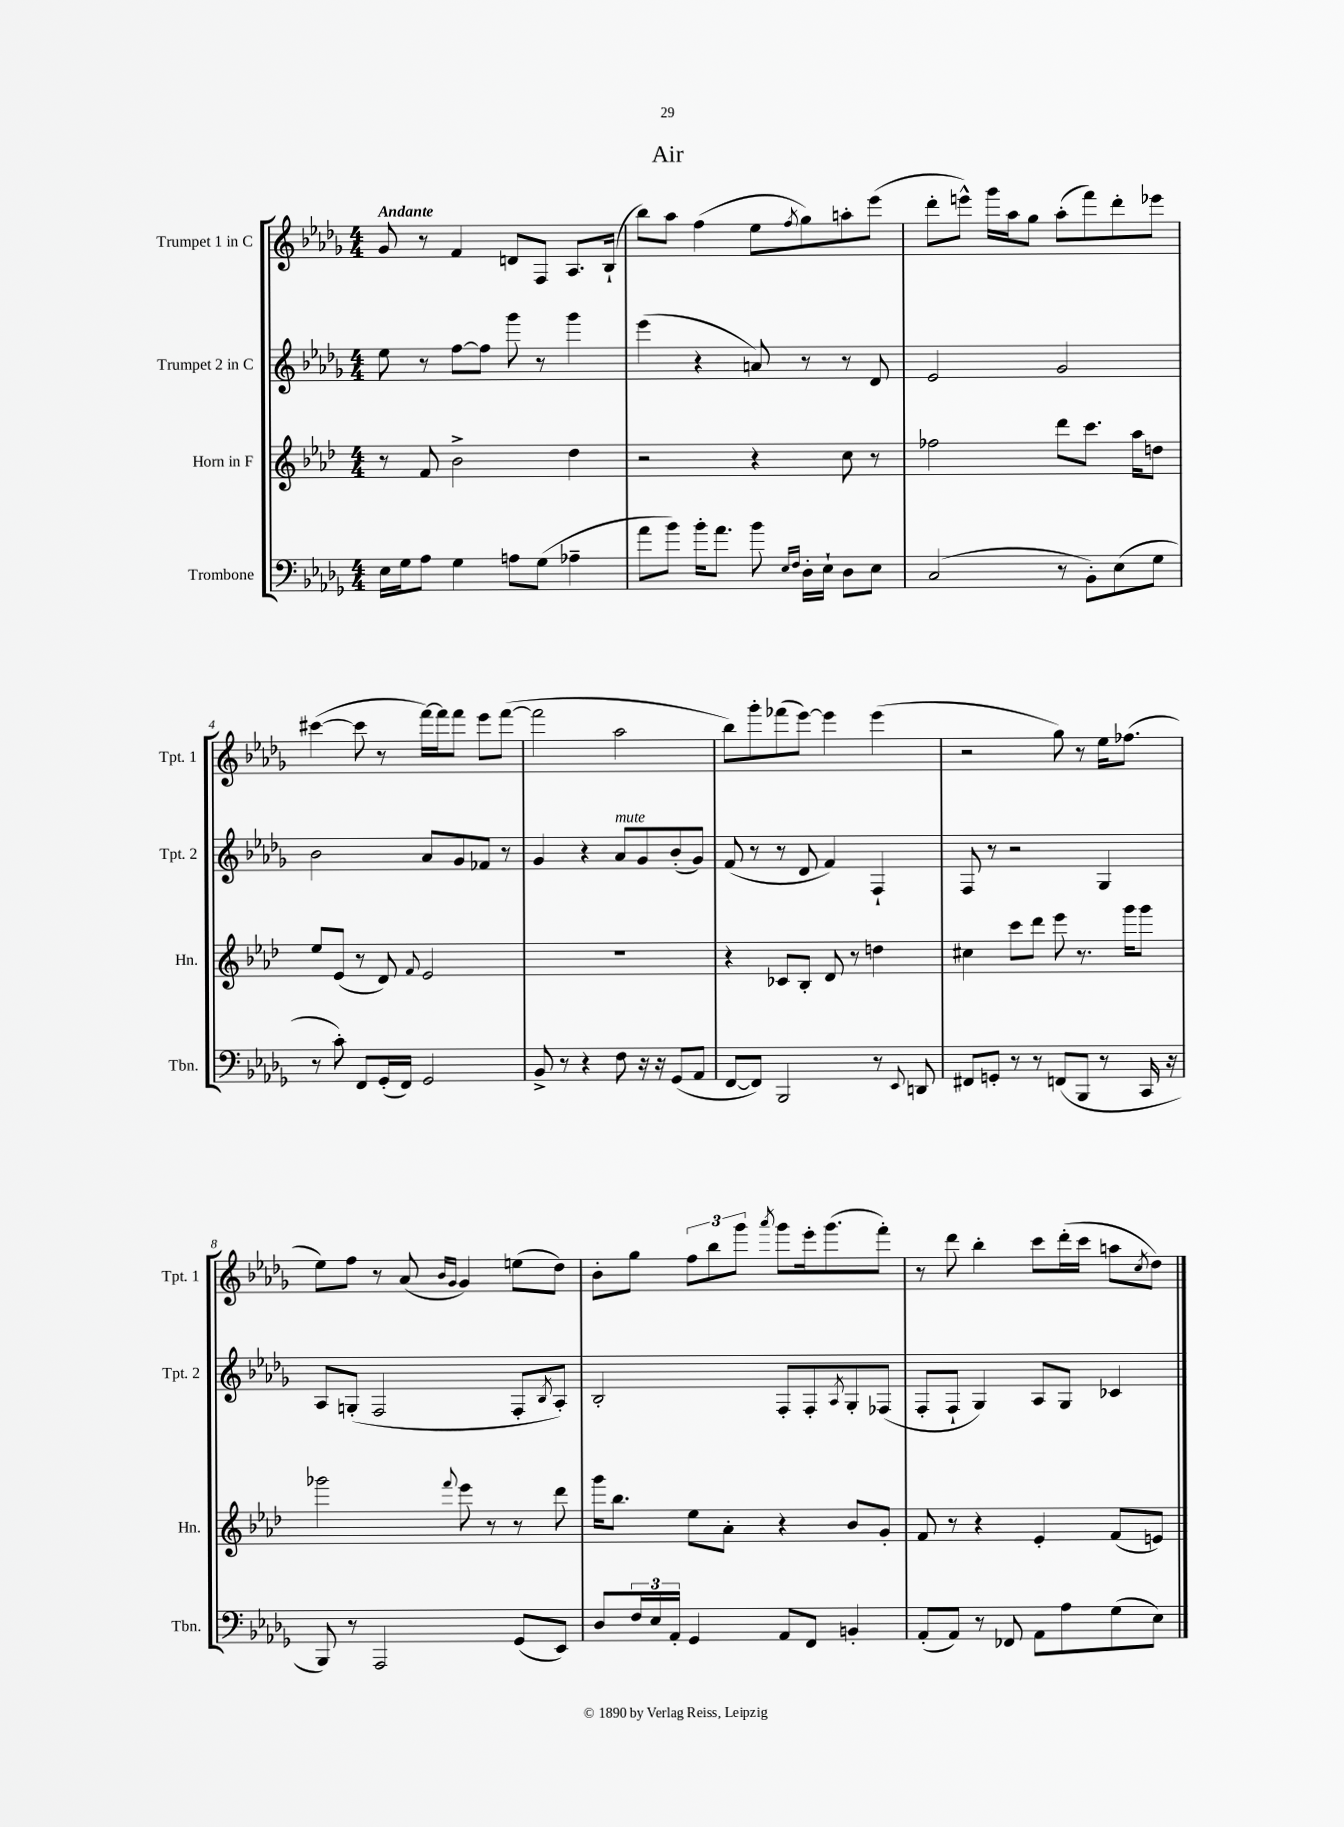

**kern	**kern	**kern	**kern
*staff4	*staff3	*staff2	*staff1
*clefF4	*clefG2	*clefG2	*clefG2
*k[b-e-a-d-g-]	*k[b-e-a-d-]	*k[b-e-a-d-g-]	*k[b-e-a-d-g-]
*M4/4	*M4/4	*M4/4	*M4/4
16E-	8r	8ee-	8g-
16G-	.	.	.
8A-	8f	8r	8r
4G-	2b-^	[8ff	4f
.	.	8ff]	.
8A	.	8ggg-	8d
(8G-	.	8r	8F
4A-~	4dd-	4ggg-	8.A-
.	.	.	(16B-`
=	=	=	=
8a-	2r	(4eee-	8bb-)
8b-)	.	.	8aa-
16b-'	.	4r	(4ff
8.a-	.	.	.
8b-	4r	8a)	8ee-
16qqE-	.	.	.
16qqF	.	.	8qff
16D-'	.	8r	8gg-)
16E-`	.	.	.
8D-	8cc	8r	8aa'
8E-	8r	8d-	(8eee-
=	=	=	=
(2C	2ff-	2e-	8ddd-'
.	.	.	8eee^^)
.	.	.	16ggg-
.	.	.	16aa-
.	.	.	8gg-
8r	8ddd-	2g-	(8aa-'
8BB-')	8.ccc	.	8fff)
(8E-	.	.	8ddd-'
.	16aa-	.	.
8G-	8dd	.	8eee-
=	=	=	=
8r	8ee-	2b-	([4ccc#
8c')	(8e-	.	.
8FF	8r	.	8ccc#]
(16GG-'	8d-)	.	8r
16FF)	.	.	.
.	8qqf	.	.
2GG-	2e-	8a-	[16fff)
.	.	.	16fff]
.	.	8g-	8fff
.	.	8f-	8eee-
.	.	8r	([8fff
=	=	=	=
8BB-^	1r	4g-	2fff]
8r	.	.	.
4r	.	4r	.
8F	.	8a-	2aa-
16r	.	8g-	.
16r	.	.	.
(8GG-	.	(8b-'	.
8AA-	.	8g-)	.
=	=	=	=
[8FF	4r	(8f	8bb-)
8FF])	.	8r	8ggg-'
2BBB-	8c-	8r	(8fff-
.	8B-'	8d-	[8eee-)
.	8d-	4f)	4eee-]
.	8r	.	.
8r	4dd	4F`	(4eee-
8qqEE-	.	.	.
8DD	.	.	.
=	=	=	=
8FF#	4cc#	8F	2r
8GG'	.	8r	.
8r	8ccc	2r	.
8r	8ddd-	.	.
(8FF	8eee-	.	8gg-)
8BBB-	8.r	.	8r
8r	.	4G-	16ee-
.	16ggg	.	(8.ff-
16CC	8ggg	.	.
16r	.	.	.
=	=	=	=
8BBB-)	2ggg-	8A-	8ee-)
8r	.	(8G'	8ff
2AAA-	.	2F	8r
.	.	.	(8a-
.	.	.	16qqb-
.	8qqfff	.	16qqg-
.	8eee-	.	4g-)
.	8r	.	.
(8GG-	8r	8F'	(8ee
.	.	8qB-	.
8EE-)	8ddd-	8A-')	8dd-)
=	=	=	=
8D-	16ggg	2B-'	8b-'
.	8.bb-	.	.
24F	.	.	8gg-
24E-	.	.	.
24AA-'	.	.	.
4GG-	8ee-	.	12ff
.	.	.	12bb-
.	8a-'	.	.
.	.	.	12ggg-
.	.	.	8qaaa-
8AA-	4r	8F'	8ggg-
8FF	.	8F'	16eee-'
.	.	.	(8.ggg-
.	.	8qA-	.
4BB'	8b-	8G-'	.
.	8g'	(8F-	8fff')
=	=	=	=
(8AA-'	8f	8F'	8r
8AA-)	8r	8F`	8ddd-
8r	4r	4G-)	4bb-'
8FF-	.	.	.
8AA-	4e-'	8A-	8ccc
8A-	.	8G-	(16ddd-'
.	.	.	16ccc
(8G-	(8f	4c-	8aa
.	.	.	8qcc
8E-)	8e)	.	8dd-)
==	==	==	==
*-	*-	*-	*-
